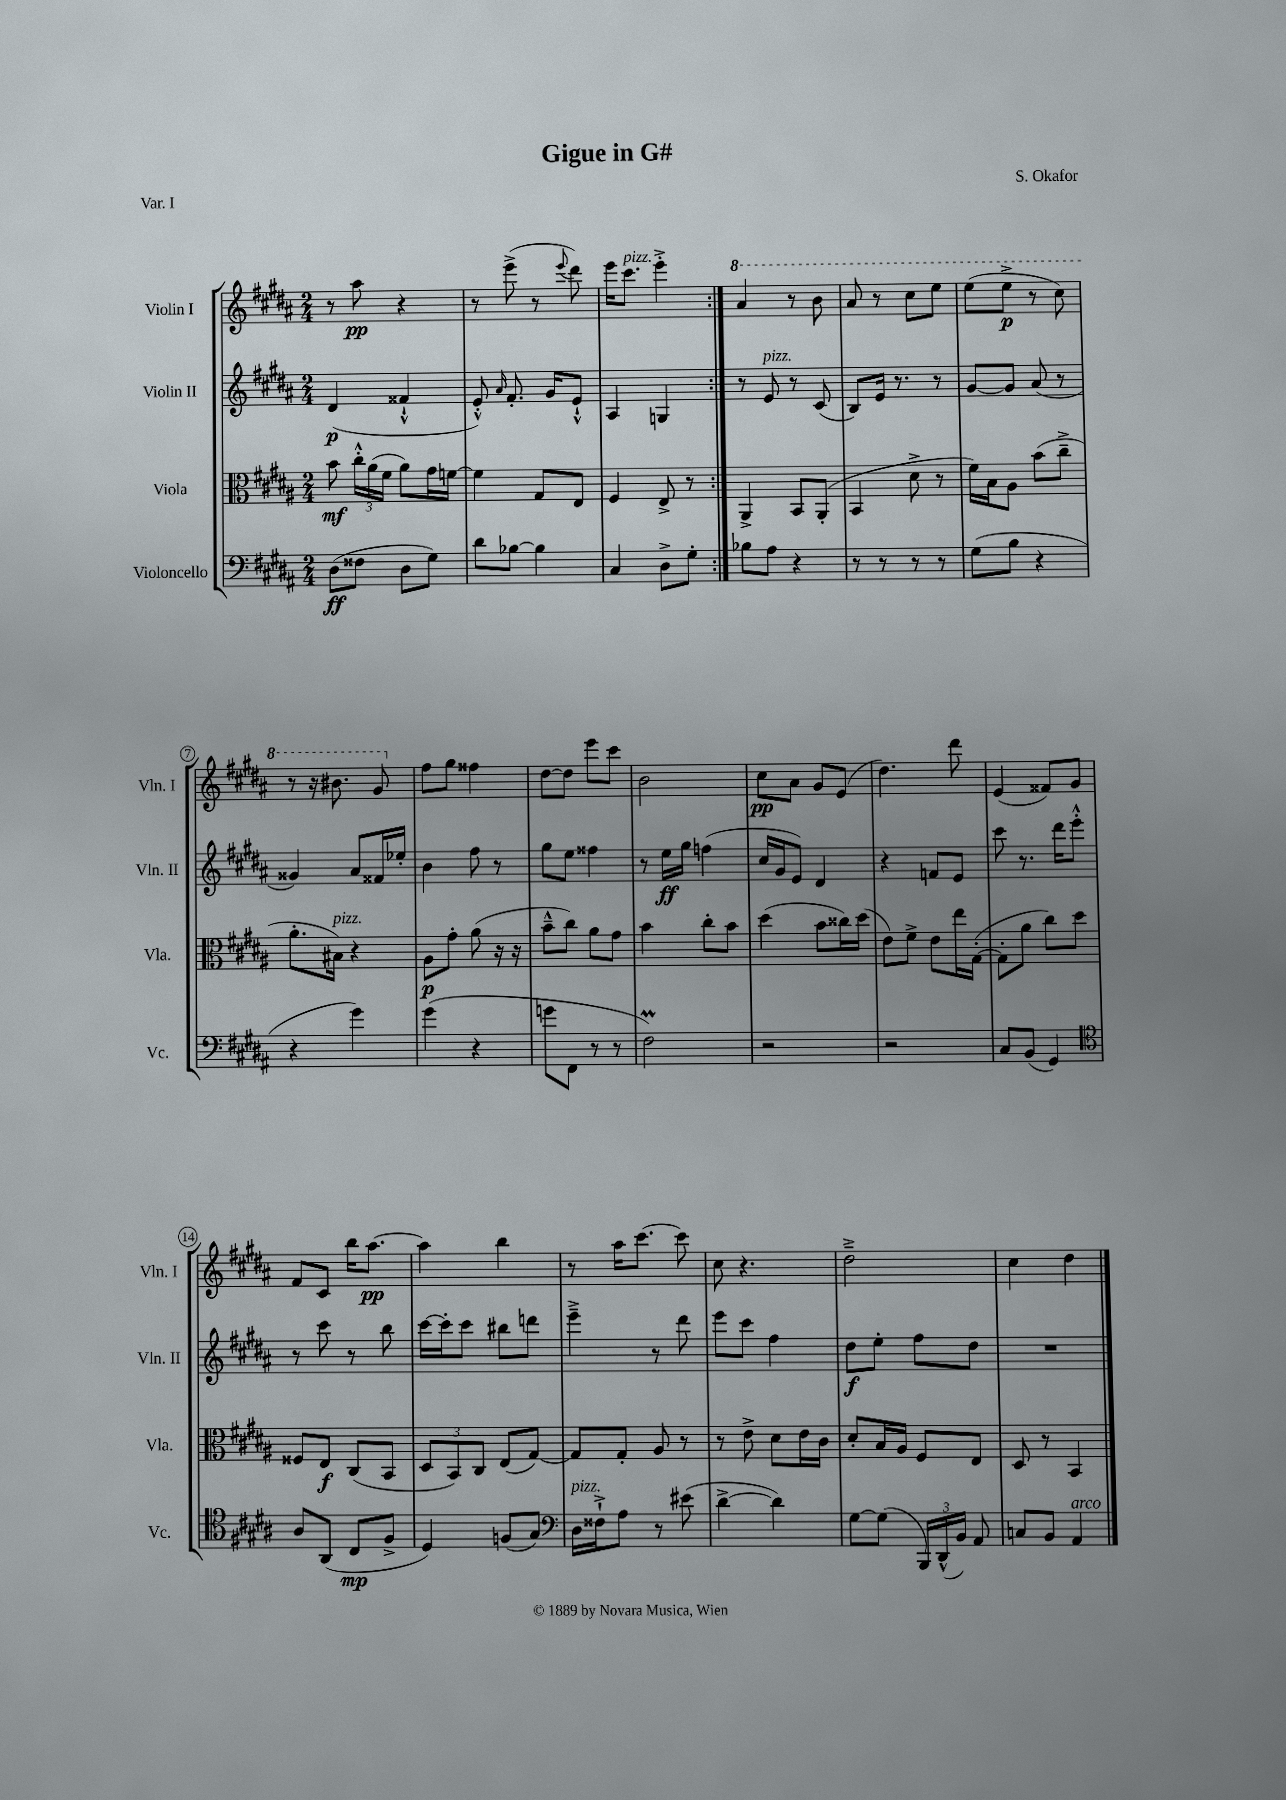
\header { title = "Gigue in G#" composer = "S. Okafor" piece = "Var. I" }
<<
\new StaffGroup <<
\new Staff = "s0" \with { instrumentName = "Violin I" shortInstrumentName = "Vln. I" } {
    \clef treble \key b \major \numericTimeSignature \time 2/4
    \autoBeamOff \repeat volta 2 { r8 ais''8\pp r4 |
    r8 e'''8->( r8 \appoggiatura { e'''8 } dis'''8) |
    e'''16[ cis'''8.]^\markup { \italic "pizz." } e'''4-.-> | }
    \ottava #1 ais''4 r8 b''8 |
    ais''8 r8 cis'''8[ e'''8] |
    e'''8[( e'''8]->\p r8 cis'''8) |
    r8 r16 bis''8. gis''8 \ottava #0 |
    fis''8[ gis''8] fisis''4 |
    dis''8[~ dis''8] e'''8[ cis'''8] |
    b'2 |
    cis''8[\pp ais'8] gis'8[ e'8]( |
    dis''4.) dis'''8 |
    e'4( fisis'8[) gis'8] |
    fis'8[ cis'8] b''16[ ais''8.]~\pp |
    ais''4 b''4 |
    r8 ais''16[ cis'''8.]~ cis'''8 |
    cis''8 r4. |
    dis''2---> |
    cis''4 dis''4 \bar "|." |
}
\new Staff = "s1" \with { instrumentName = "Violin II" shortInstrumentName = "Vln. II" } {
    \clef treble \key b \major \numericTimeSignature \time 2/4
    \autoBeamOff \repeat volta 2 { dis'4\p( fisis'4-!-^ |
    e'8-.-^) \grace { ais'16 } fis'8.-. gis'16[ e'8]-!-^ |
    ais4 g4 | }
    r8 e'8^\markup { \italic "pizz." } r8 cis'8( |
    b8[) e'16] r8. r8 |
    gis'8[~ gis'8] ais'8( r8 |
    gisis'4) ais'8[ fisis'16 ees''16]-. |
    b'4 fis''8 r8 |
    gis''8[ e''8] fisis''4 |
    r8 e''16[\ff gis''16] f''4( |
    cis''16[ gis'16 e'8]) dis'4 |
    r4 f'8[ e'8] |
    cis'''8 r8. dis'''16[ e'''8]-.-^ |
    r8 cis'''8 r8 b''8 |
    cis'''16[~ cis'''16-. cis'''8] bis''8[ d'''8] |
    e'''4---> r8 dis'''8 |
    e'''8[ cis'''8] fis''4 |
    dis''8[\f e''8]-. fis''8[ dis''8] |
    R2 \bar "|." |
}
\new Staff = "s2" \with { instrumentName = "Viola" shortInstrumentName = "Vla." } {
    \clef alto \key b \major \numericTimeSignature \time 2/4
    \autoBeamOff \repeat volta 2 { b'8\mf \tuplet 3/2 { cis''16[-.-^ ais'16( fis'16] } ais'8[) gis'16 f'16]~ |
    f'4 gis8[ e8] |
    fis4 e8-> r8 | }
    ais,4-> b,8[ ais,8]-.( |
    b,4 dis'8-> r8 |
    fis'16[) b16 ais8] b'8[( cis''8]---> |
    ais'8.[-. bis16]^\markup { \italic "pizz." }) r4 |
    ais8[\p gis'8]-. ais'8( r16 r16 |
    b'8[---^ cis''8]) ais'8[ gis'8] |
    b'4 cis''8[-. b'8] |
    dis''4( b'8[ cisis''16) dis''16]( |
    e'8[) fis'8]-> e'8[ e''16 gis16]~-.( |
    gis8[-. ais'8] cis''8[) dis''8] |
    fisis8[ e8]\f cis8[( b,8] |
    \tuplet 3/2 { dis8[ b,8) cis8] } e8[( gis8]~) |
    gis8[ gis8]-. ais8 r8 |
    r8 e'8-> dis'8[ e'16 cis'16] |
    dis'8[-. b16 ais16] fis8[ e8] |
    dis8 r8 b,4 \bar "|." |
}
\new Staff = "s3" \with { instrumentName = "Violoncello" shortInstrumentName = "Vc." } {
    \clef bass \key b \major \numericTimeSignature \time 2/4
    \autoBeamOff \repeat volta 2 { dis8[\ff( fisis8] dis8[ gis8]) |
    dis'8[ bes8]~ bes4 |
    cis4 dis8[-> gis8]-. | }
    bes8[ ais8] r4 |
    r8 r8 r8 r8 |
    gis8[( b8] r4 |
    r4 gis'4) |
    gis'4( r4 |
    g'8[ fis,8] r8 r8 |
    fis2\prall) |
    r2 |
    r2 |
    cis8[ b,8]( gis,4) |
    \clef tenor ais8[ ais,8]( cis8[\mp fis8]-> |
    dis4) f8[( gis8]) |
    \clef bass dis16[^\markup { \italic "pizz." } fisis16-!-> ais8] r8 eis'8( |
    dis'4~-> dis'4) |
    gis8[~ gis8]( \tuplet 3/2 { b,,16[) dis,16-^( b,16]) } ais,8 |
    c8[ b,8] ais,4^\markup { \italic "arco" } \bar "|." |
}
>>
>>
\layout { \context { \Score \override BarNumber.stencil = #(make-stencil-circler 0.1 0.3 ly:text-interface::print) } }
